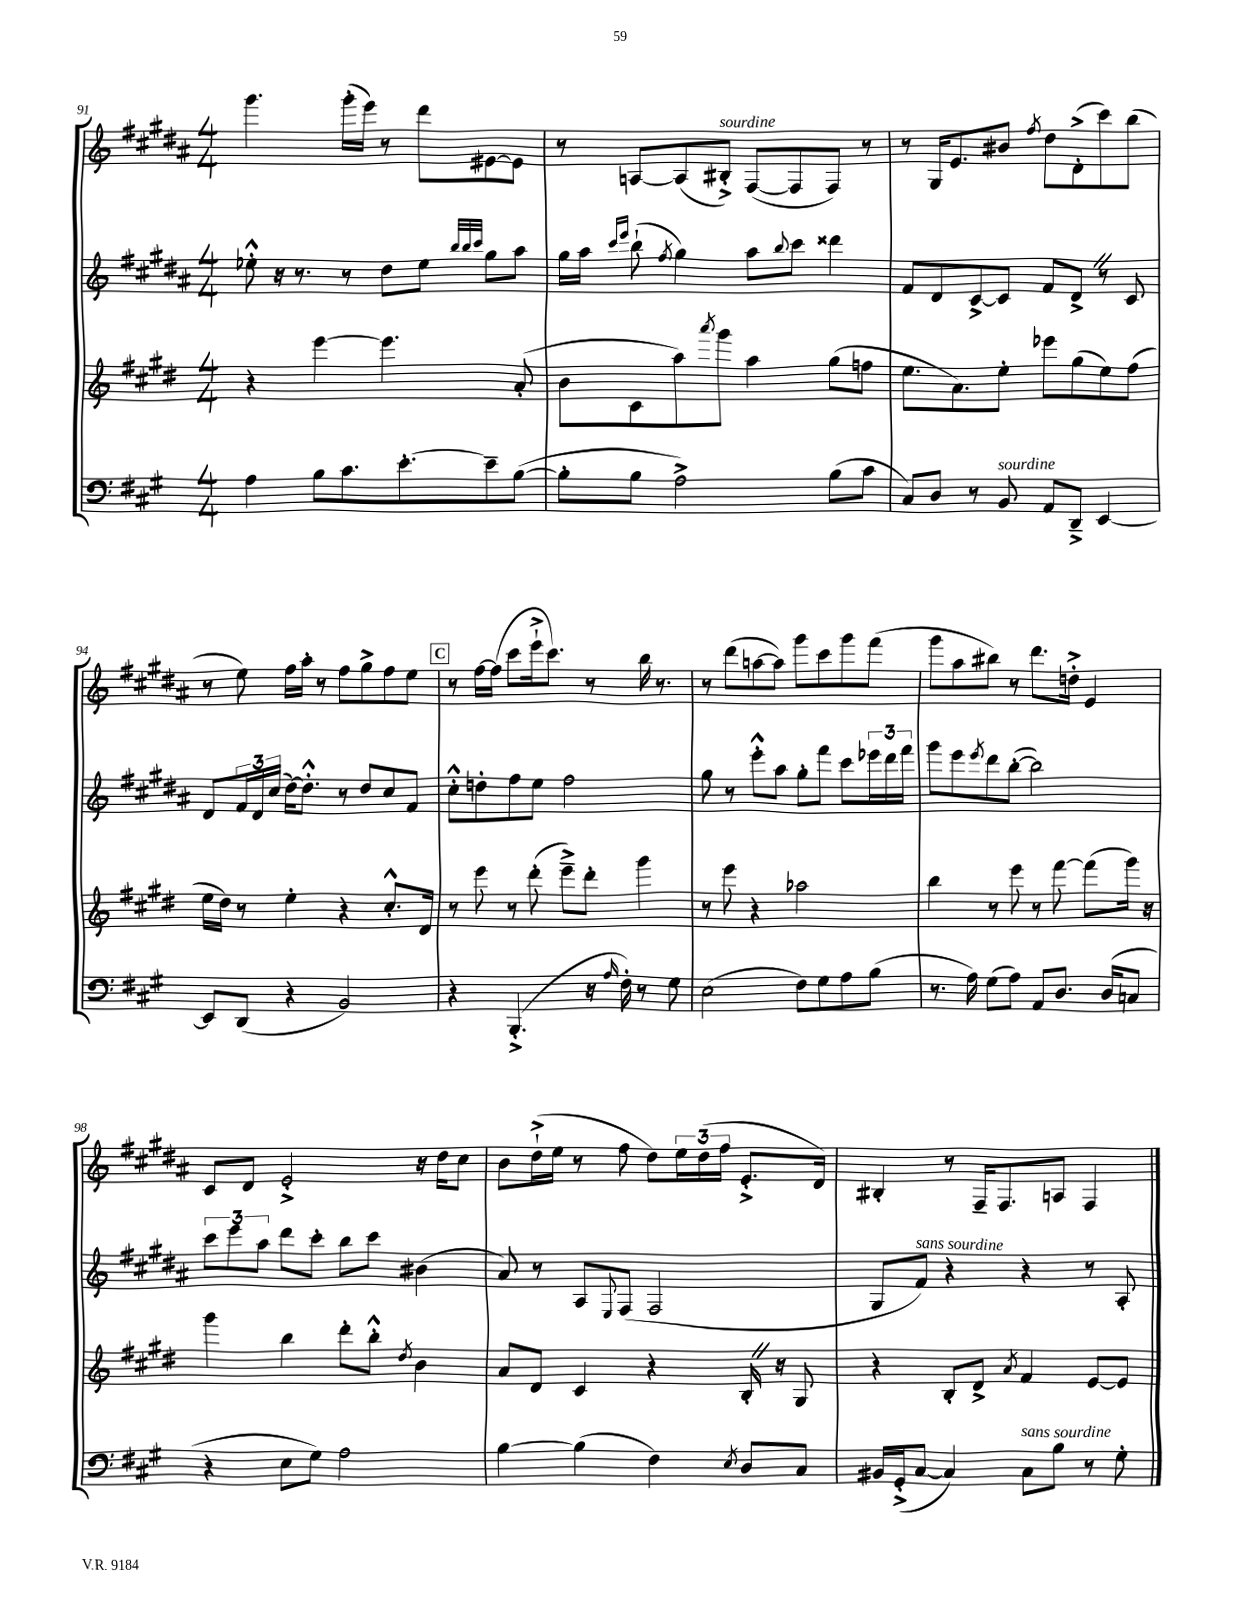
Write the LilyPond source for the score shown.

<<
\new StaffGroup <<
\new Staff = "s0" {
    \clef treble \key b \major \numericTimeSignature \time 4/4
    gis'''4. gis'''16-.( e'''16) r8 dis'''8 eis'8~ eis'8 |
    r8 a8~ a8( bis8-.->^\markup { \italic "sourdine" }) fis8~( fis8 fis8) r8 |
    r8 gis16 e'8. bis'8 \acciaccatura { fis''8 } dis''8 dis'8-.->( cis'''8) b''8( |
    r8 e''8) fis''16 ais''16-. r8 fis''8 gis''8-> fis''8 e''8 |
    \mark \markup { \box "C" } r8 fis''16~ fis''16( cis'''8 e'''16-!-> cis'''8.) r8 b''16 r8. |
    r8 dis'''8( a''8~ a''8) gis'''8 cis'''8 gis'''8 fis'''8( |
    gis'''8 ais''8 bis''8) r8 dis'''8. d''16-.-> e'4 |
    cis'8 dis'8 e'2-.-> r16 dis''16 cis''8 |
    b'8 dis''16-!->( e''16 r8 fis''8 dis''8) \tuplet 3/2 { e''16 dis''16( fis''16 } e'8.-.-> dis'16) |
    bis4-. r8 fis16-- fis8. a8 fis4 \bar "|." |
}
\new Staff = "s1" {
    \clef treble \key b \major \numericTimeSignature \time 4/4
    ees''8-.-^ r16 r8. r8 dis''8 ees''8 \grace { b''32 b''32 cis'''32 } gis''8 ais''8 |
    gis''16 ais''16 \grace { cis'''16 e'''16 } b''8-!( \acciaccatura { fis''8 } gis''4) ais''8 \appoggiatura { b''8 } cis'''8 disis'''4 |
    fis'8 dis'8 cis'8~-> cis'8 fis'8 dis'8-> \once \override BreathingSign.text = \markup { \musicglyph "scripts.caesura.straight" } \breathe r8 cis'8 |
    dis'8 \tuplet 3/2 { fis'16 dis'16 cis''16( } dis''16~) dis''8.-.-^ r8 dis''8 cis''8 fis'8 |
    \mark \markup { \box "C" } cis''8-.-^ d''8-. fis''8 e''8 fis''2 |
    gis''8 r8 e'''8-.-^ ais''8 gis''8-. fis'''8 cis'''8 \tuplet 3/2 { ees'''16 dis'''16 fis'''16 } |
    gis'''8 e'''8 \acciaccatura { e'''8 } dis'''8 b''8~-.( b''2) |
    \tuplet 3/2 { cis'''8 e'''8 ais''8 } dis'''8 cis'''8-. b''8 cis'''8 bis'4( |
    ais'8) r8 ais8 \appoggiatura { e8 } fis8( fis2 |
    gis8 fis'8^\markup { \italic "sans sourdine" }) r4 r4 r8 ais8-. \bar "|." |
}
\new Staff = "s2" {
    \clef treble \key e \major \numericTimeSignature \time 4/4
    r4 e'''4~ e'''4. a'8-.( |
    b'8 cis'8 a''8) \acciaccatura { a'''8 } gis'''8 a''4 gis''8( f''8 |
    e''8. a'8.) e''8-. ees'''8 gis''8( e''8) fis''8( |
    e''16 dis''16) r8 e''4-. r4 cis''8.-.-^ dis'16 |
    \mark \markup { \box "C" } r8 e'''8 r8 dis'''8-.( e'''8--->) dis'''8-. gis'''4 |
    r8 e'''8 r4 aes''2 |
    b''4 r8 e'''8 r8 fis'''8~ fis'''8( gis'''16) r16 |
    gis'''4 b''4 dis'''8-. b''8-.-^ \acciaccatura { dis''8 } b'4 |
    a'8 dis'8 cis'4 r4 b16-. \once \override BreathingSign.text = \markup { \musicglyph "scripts.caesura.straight" } \breathe r16 gis8 |
    r4 b8-. dis'8-> \acciaccatura { a'8 } fis'4 e'8~ e'8 \bar "|." |
}
\new Staff = "s3" {
    \clef bass \key a \major \numericTimeSignature \time 4/4
    a4 b8 cis'8. e'8.~-. e'8-- b8~( |
    b8-. b8 a2->) b8( cis'8 |
    cis8) d8 r8 b,8^\markup { \italic "sourdine" } a,8 d,8---> e,4~ |
    e,8 d,8( r4 b,2) |
    \mark \markup { \box "C" } r4 b,,4.-.->( r16 \grace { a16 } fis16-.) r8 gis8 |
    e2( fis8) gis8 a8 b8( |
    r8. a16) gis8( a8) a,8 d8. d16( c8 |
    r4 e8 gis8) a2 |
    b4~ b4( fis4) \acciaccatura { e8 } d8 cis8 |
    bis,16 gis,16-.->( cis8~ cis4) cis8^\markup { \italic "sans sourdine" } b8 r8 gis8-. \bar "|." |
}
>>
>>
\layout { \context { \Score currentBarNumber = #91 } }
